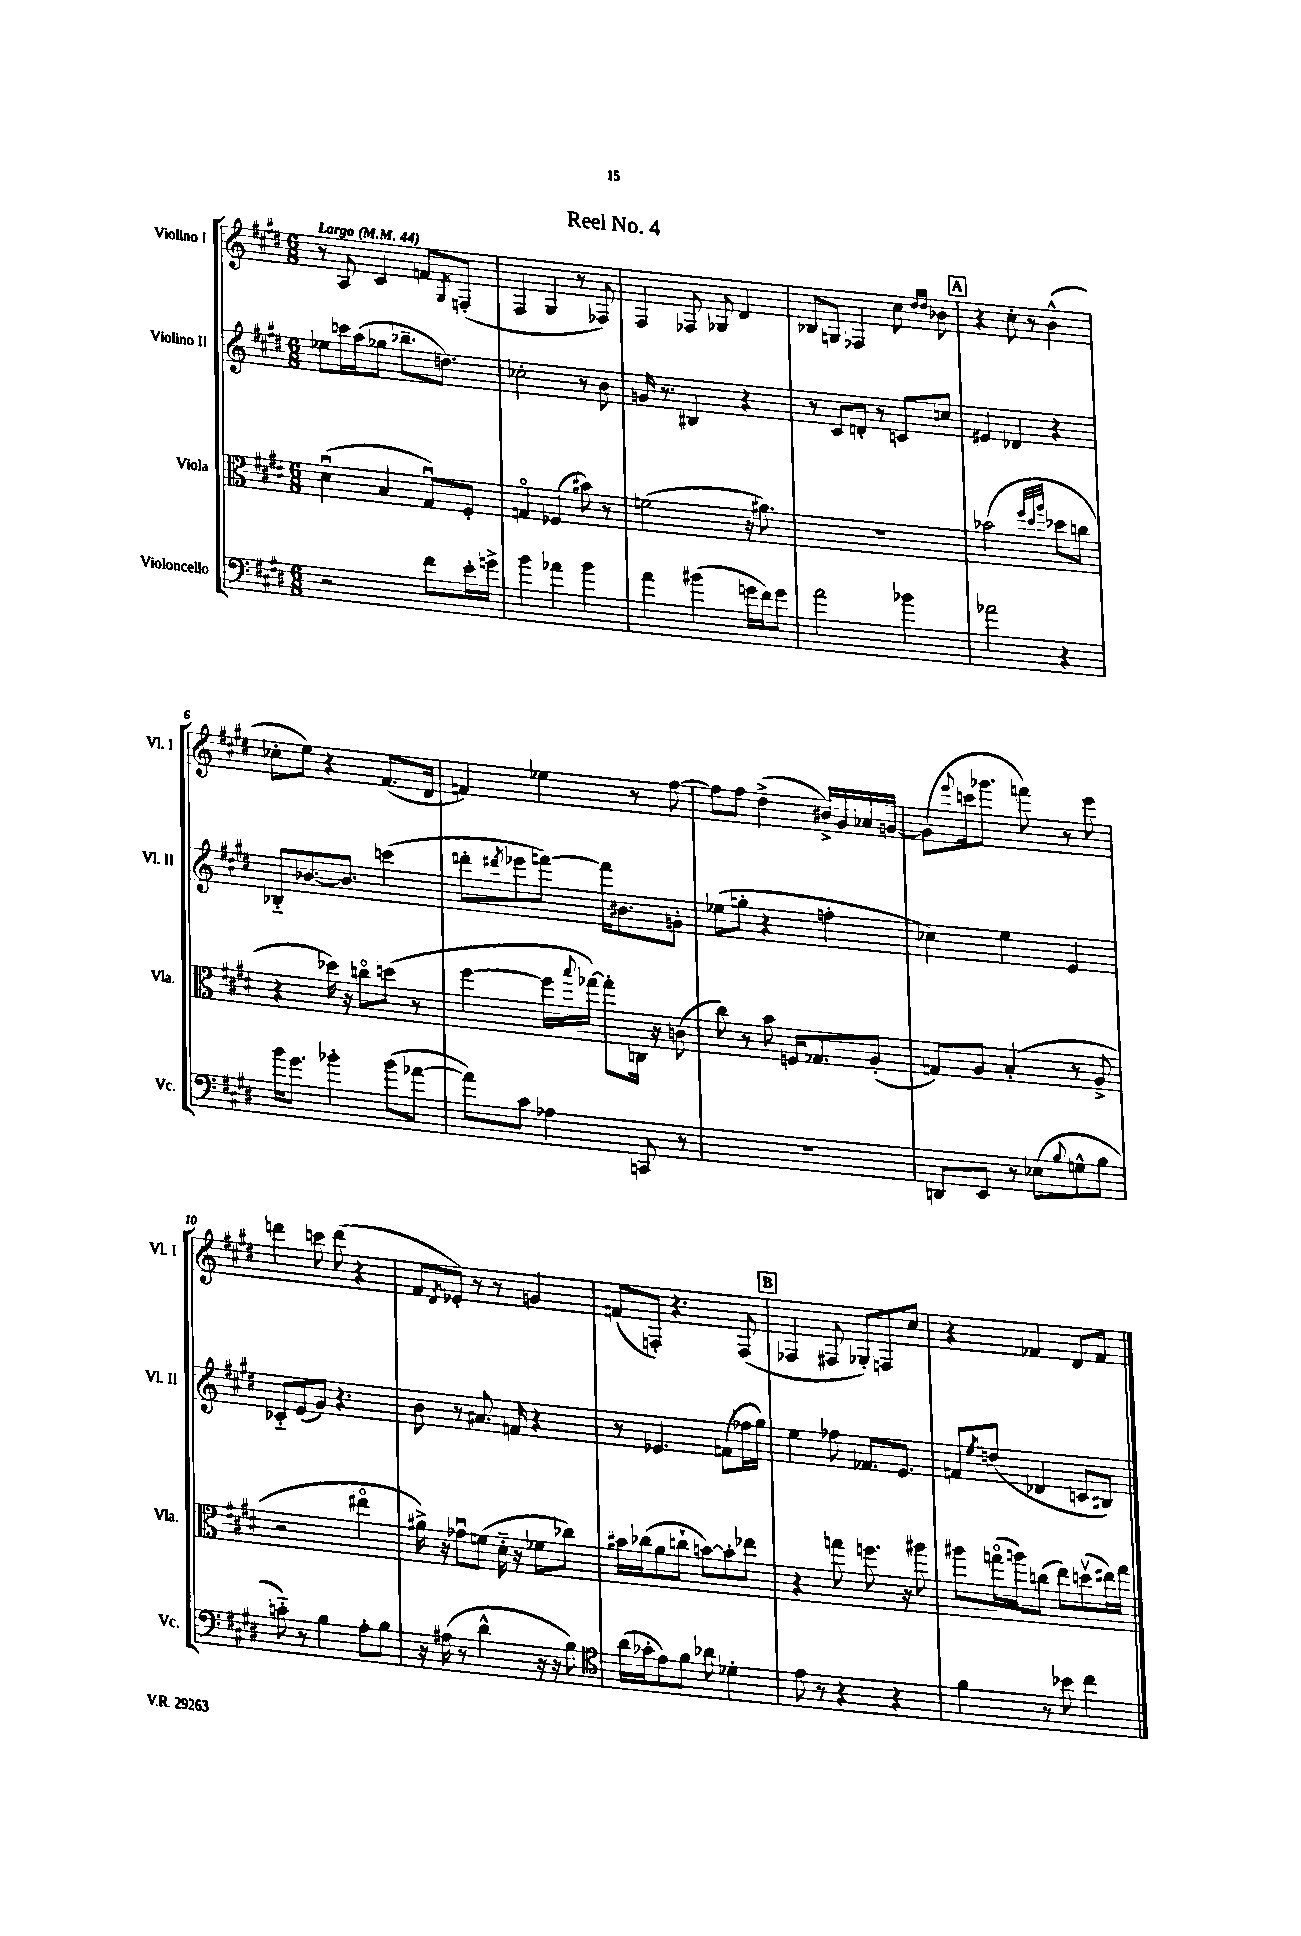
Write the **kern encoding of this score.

**kern	**kern	**kern	**kern
*part4	*part3	*part2	*part1
*staff4	*staff3	*staff2	*staff1
*I"Violoncello	*I"Viola	*I"Violino II	*I"Violino I
*I'Vc.	*I'Vla.	*I'Vl. II	*I'Vl. I
*clefF4	*clefC3	*clefG2	*clefG2
*k[f#c#g#d#]	*k[f#c#g#d#]	*k[f#c#g#d#]	*k[f#c#g#d#]
*M6/8	*M6/8	*M6/8	*M6/8
*MM44	*MM44	*MM44	*MM44
=1	=1	=1	=1
!	!	!	!LO:TX:a:B:t=Largo
2r	(4d#u\	8ee-X\L	8r
.	.	16cccn\L	8A/
.	.	(16aa\J	.
.	4B/	8gg-X\J	4c#/
.	.	8.bb-X~\L	.
8f#\L	8G#u/L)	.	8fn/L
.	.	8.ddn\J)	.
.	.	.	8qG#/
16e'\L	8F#'/J	.	(8Fn'/J
16gn^\JJ	.	.	.
=2	=2	=2	=2
4b\	4Gn/	2cc-X'\	4F#/
4a-X\	(4F-X/	.	4G#/
4b\	8b#X\)	8r	8r
.	8r	8b\	8F-X/)
=3	=3	=3	=3
4a\	(2fn\	16gn/	4F#/
.	.	8.r	.
(4b#X\	.	4B#X/	8F-X/
.	.	.	8G-X/
16gn\LL	16r	4r	4d#/
16f#\J)	8.a#X\)	.	.
8g\J	.	.	.
=4	=4	=4	=4
2a\	2.r	8r	8B-X/L
.	.	8c#/L	8Gn/J
.	.	8dn'/J	4F-X/
.	.	8r	.
4b-X\	.	8cn/L	8cc#\
.	.	.	16qqdd#/LL
.	.	.	16qqdd#/JJ
.	.	8ccn/J	8b-X\
!!LO:REH:place=s1:t=A
=5	=5	=5	=5
2a-X\	(2b-X\	4e#X/	4r
.	.	4d-X/	8cc#'\
.	.	.	8r
.	32qqff#/LLL	.	.
.	32qqdd#/	.	.
.	32qqaa/JJJ	.	.
4r	8dd-X\L	4r	(4b^^\
.	8ccn\J	.	.
!!LO:LB:g=z
=6	=6	=6	=6
16b\KL	4r	8B-X/L	8cc-X'\L
8.g#\J	.	.	.
.	.	[8.b-X/	8ee\J)
4b-X'\	16dd-X\)	.	4r
.	16r	8.b-/J]	.
.	8ccn\L	.	.
(8b-\L	(8ddn\J	(4cccn\	(8.f#/L
[8a-X\J	8r	.	.
.	.	.	16d#/Jk
=7	=7	=7	=7
8a-\L])	[4ff#\	8dddn'\L	4fn/)
.	.	8qddd#X/	.
8c#\J	.	8eee-X\	.
4A-X\	16ff#\LL]	[8fffn\J)	4ee-X\
.	8qqbb/	.	.
.	[16gg-X\JJ)	.	.
.	8gg-'\L]	16fff\KL]	.
.	.	8.b#X\	.
8CCn/	16Cn\Jk	.	8r
.	16r	.	.
8r	(8cn\	8gn'\J	[8ff#\
=8	=8	=8	=8
2.r	8cc#\)	(8ee-X\L	8ff#\L]
.	8r	8ggn'\J	8ff#\J
.	8b\	4r	(4dd#^\
.	16Fn/KL	.	.
.	8.G-X/	.	.
.	.	4ffn'\	16b#X^/LL)
.	.	.	16g#/
.	(8A'/J	.	16a-X/
.	.	.	[16gn/JJ
=9	=9	=9	=9
8DDn/L	8Gn/L)	4cc-X\)	(8g\L]
.	.	.	8qqeee/
8EE/J	8A/J	.	16cccn\k
.	.	.	8.ggg-X\J
8r	(4B'/	4ee\	.
(8E-X\L	.	.	8fffn\)
8qqB/	.	.	.
8Gn^^\	8r	4e/	8r
8B\J	8A^/	.	8eee\
!!LO:LB:g=z
=10	=10	=10	=10
8cn\)	2r	8c-X/L	4dddn\
8r	.	(8e/	.
4B\	.	8g#/J)	8cccn\
.	.	4.r	(8ddd\
8A'\L	4ee#X\	.	4r
8B\J	.	.	.
=11	=11	=11	=11
16r	16a#X^\)	8b\	8f#/L
(16A#X\	16r	.	.
.	.	.	8qd#/
8r	8g-Xu\L	8r	8e-X'/J)
4d#^^\	(8fn\J	8.a#X/	8r
.	16d#\	.	8r
.	16r	16fn/	.
16r	8f-X\L	4r	4gn/
16r	.	.	.
8B\)	8cc-X\J)	.	.
=12	=12	=12	=12
*clefC4	*	*	*
(16a\LL	16b#X\LL	8r	(8fn/L
16g-X'\J	(16cc-X\J	.	.
8e\)	8a\	4.e-X/	8Fn'/J)
8f#\J	8ccn`\J	.	4.r
8a-X\	[8bn\L)	.	.
4d-X'\	8b'\]	(8fn\L	.
.	8ee-X\J	16ff-X\L	(8F/
.	.	16gg#\JJ)	.
!!LO:REH:place=s1:t=B
=13	=13	=13	=13
8e\	4r	4ee\	4F-X/
8r	.	.	.
4r	8ggn\	8ff-X\	8F#X/
.	8.ffn\	8.f-X/L	8G-X'/L)
4r	.	.	8Fn/
.	16r	8.e/J	.
.	8aa#X\	.	8cc#/J
=14	=14	=14	=14
4f#\	8aa#X\L	8fn/L	4r
.	.	8qee/	.
.	(16ggn\L	(8ddn/J	.
.	16aan\J)	.	.
8r	(8ccn\J	4d-X/	4f-X/
8b-X\	8ee\L)	.	.
4cc#\	(8ddnv\	8cn/L	8d#/L
.	16ee#X\L)	8B#X/J)	8f-/J
.	16gg\JJ	.	.
==	==	==	==
*-	*-	*-	*-
